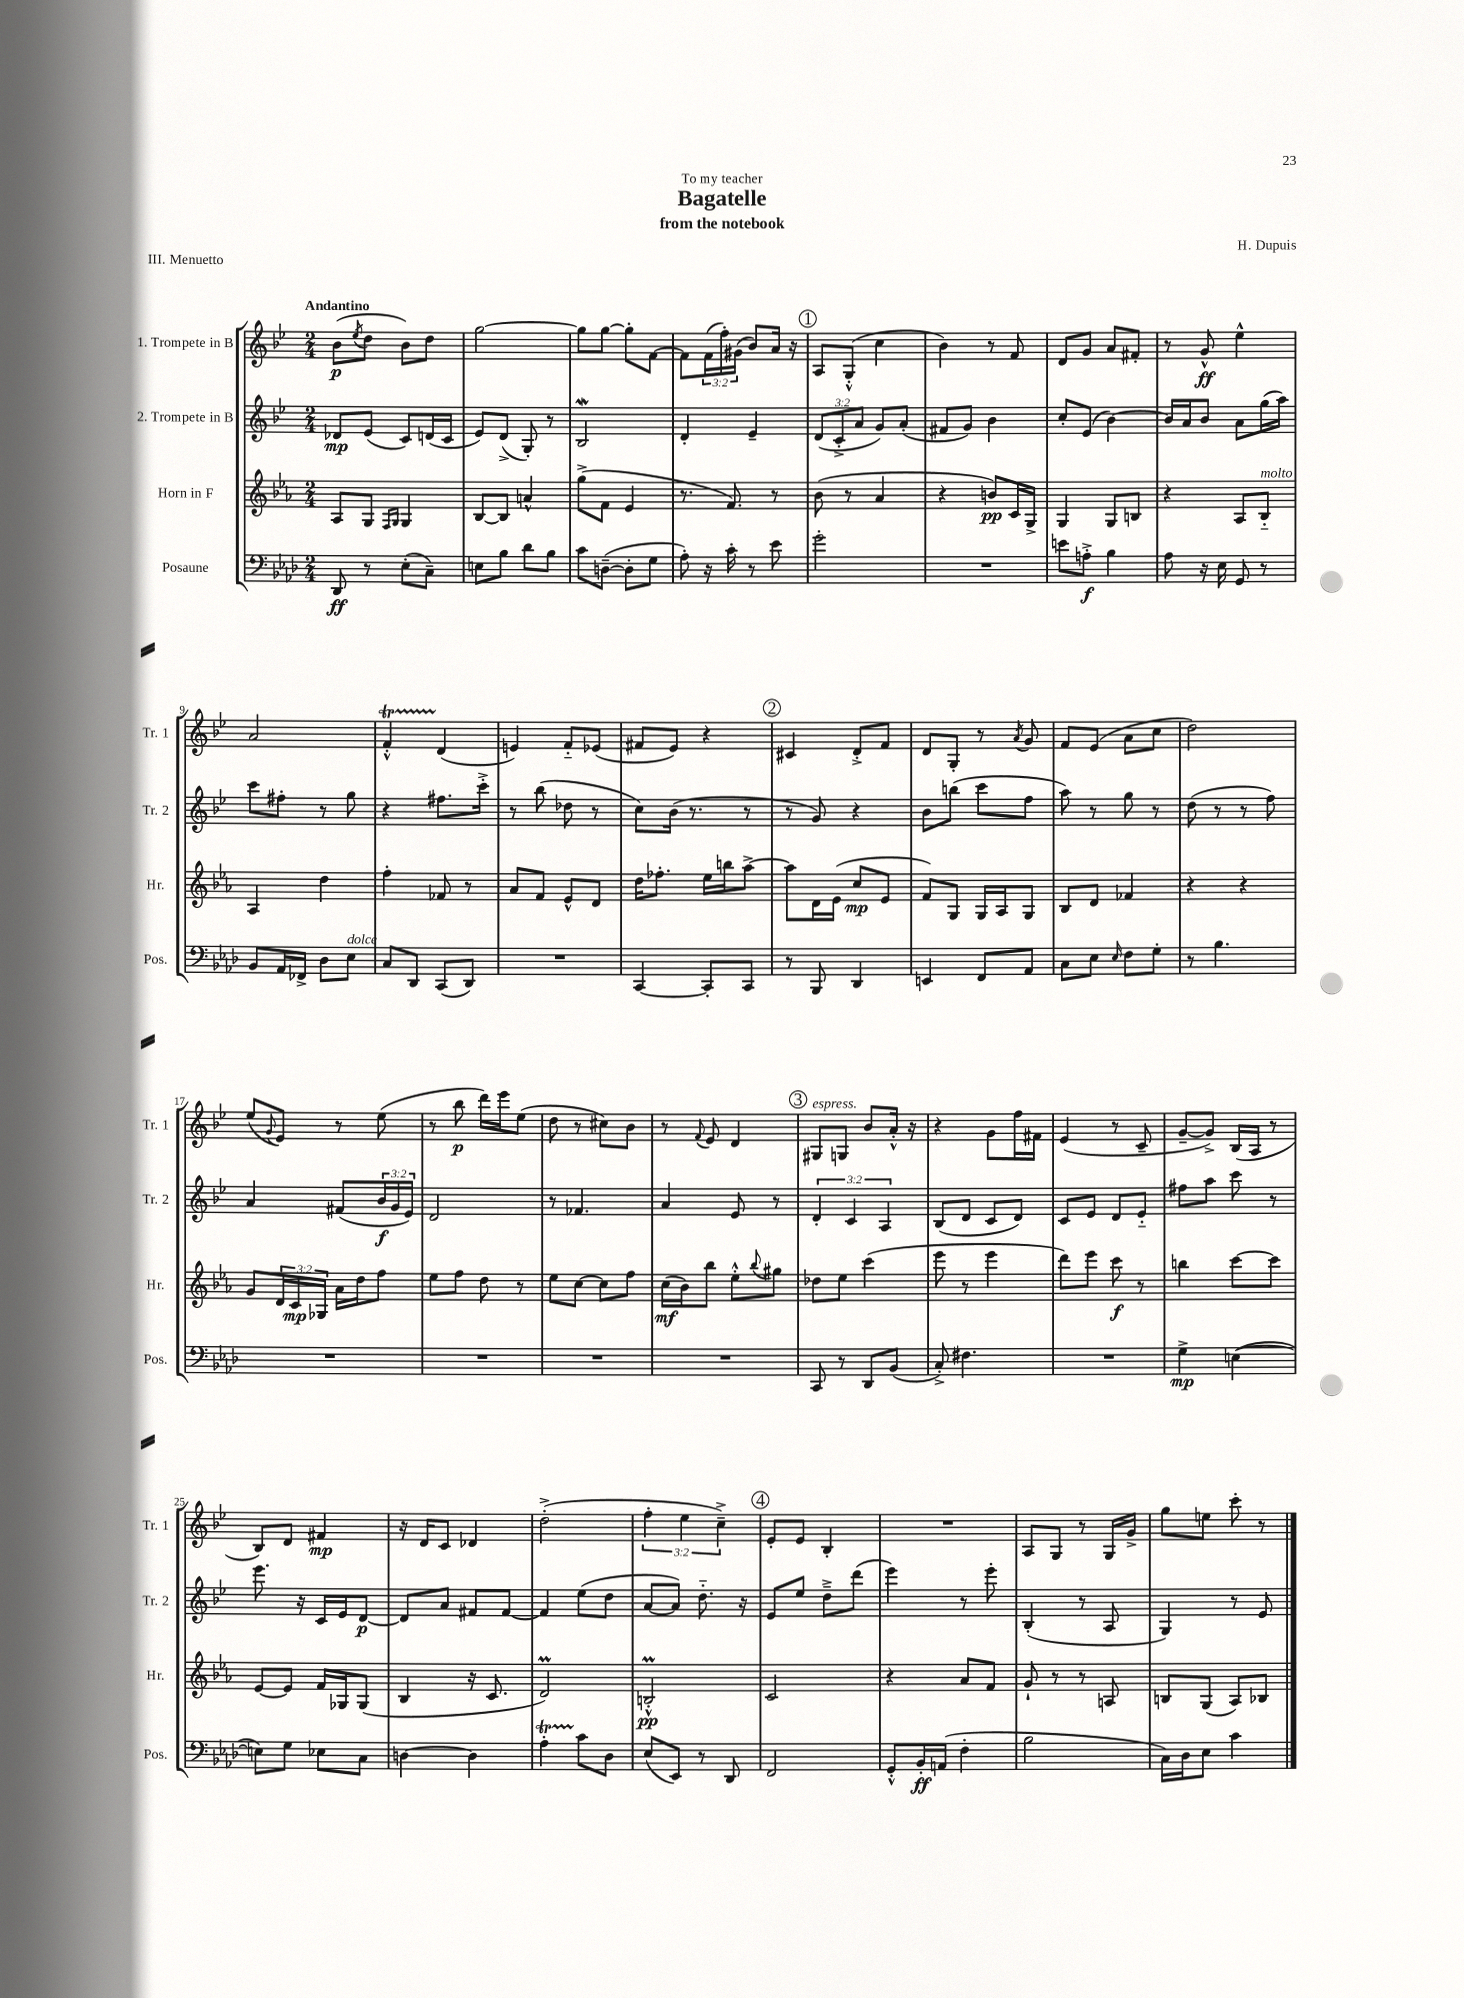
\header { title = "Bagatelle" composer = "H. Dupuis" subtitle = "from the notebook" dedication = "To my teacher" piece = "III. Menuetto" }
<<
\new StaffGroup <<
\new Staff = "s0" \with { instrumentName = "1. Trompete in B" shortInstrumentName = "Tr. 1" } {
    \clef treble \key bes \major \numericTimeSignature \time 2/4 \override Staff.TupletNumber.text = #tuplet-number::calc-fraction-text \tempo "Andantino"
    bes'8\p( \acciaccatura { ees''8 } d''8 bes'8) d''8 |
    g''2~ |
    g''8 g''8~ g''8-. f'8~ |
    f'8 \tuplet 3/2 { f'16( f''16-.) gis'16( } bes'8) a'16 r16 |
    \mark \markup { \circle "1" } a8 g8-.-^( c''4 |
    bes'4) r8 f'8 |
    d'8 g'8 a'8 fis'8-. |
    r8 g'8-^\ff ees''4-^ |
    a'2 |
    f'4-.-^\startTrillSpan d'4\stopTrillSpan( |
    e'4) f'8-_ ees'8( |
    fis'8 ees'8) r4 |
    \mark \markup { \circle "2" } cis'4 d'8-.-> f'8 |
    d'8 g8-. r8 \acciaccatura { a'8 } g'8 |
    f'8 ees'8( a'8 c''8 |
    d''2) |
    ees''8( \appoggiatura { g'8 } ees'8) r8 ees''8( |
    r8 bes''8\p d'''16) ees'''16 ees''8( |
    d''8 r8 cis''8) bes'8 |
    r8 \appoggiatura { f'8 } ees'8 d'4 |
    \mark \markup { \circle "3" } gis8^\markup { \italic "espress." } g8 bes'8 a'16-.-^ r16 |
    r4 g'8 f''16 fis'16 |
    ees'4( r8 c'8-- |
    g'8~-- g'8->) bes16( a16 r8 |
    bes8) d'8 fis'4\mp |
    r16 d'16 c'8 des'4 |
    d''2-.->( |
    \tuplet 3/2 { f''4-. ees''4 c''4--->) } |
    \mark \markup { \circle "4" } ees'8-. ees'8 bes4-. |
    R2 |
    a8 g8 r8 g16 g'16-> |
    g''8 e''8 c'''8-. r8 \bar "|." |
}
\new Staff = "s1" \with { instrumentName = "2. Trompete in B" shortInstrumentName = "Tr. 2" } {
    \clef treble \key bes \major \numericTimeSignature \time 2/4 \override Staff.TupletNumber.text = #tuplet-number::calc-fraction-text
    des'8\mp ees'8( c'8) d'16( c'16 |
    ees'8) d'8->( g8-.) r8 |
    bes2\mordent |
    d'4-. ees'4-- |
    \mark \markup { \circle "1" } \tuplet 3/2 { d'8( c'8-.-> a'8 } g'8) a'8-.( |
    fis'8 g'8) bes'4 |
    c''8-. ees'8( bes'4~) |
    bes'16 a'16 bes'8 a'8 g''16( a''16) |
    c'''8 fis''8-. r8 g''8 |
    r4 fis''8. c'''16-.-> |
    r8 bes''8( des''8 r8 |
    c''8) bes'16( r8. r8 |
    \mark \markup { \circle "2" } r8 g'8) r4 |
    bes'8 b''8( c'''8 f''8 |
    a''8) r8 g''8 r8 |
    d''8( r8 r8 f''8) |
    a'4 fis'8( \tuplet 3/2 { bes'16\f g'16 ees'16) } |
    d'2 |
    r8 fes'4. |
    a'4 ees'8 r8 |
    \mark \markup { \circle "3" } \tuplet 3/2 { d'4-. c'4 a4 } |
    bes8( d'8 c'8 d'8) |
    c'8 ees'8 d'8 ees'8-_ |
    fis''8 a''8 c'''8 r8 |
    ees'''8. r16 c'16 ees'16 d'8~\p |
    d'8 a'8 fis'8 fis'8~ |
    fis'4 ees''8( d''8 |
    a'8~ a'8) d''8.-_ r16 |
    \mark \markup { \circle "4" } ees'8 ees''8 d''8---> d'''8( |
    ees'''4) r8 ees'''8-. |
    bes4-.( r8 a8 |
    g4) r8 ees'8 \bar "|." |
}
\new Staff = "s2" \with { instrumentName = "Horn in F" shortInstrumentName = "Hr." } {
    \clef treble \key ees \major \numericTimeSignature \time 2/4 \override Staff.TupletNumber.text = #tuplet-number::calc-fraction-text
    aes8 g8 \grace { f16 g16 } g4 |
    bes8~ bes8 a'4-^ |
    g''8->( f'8 ees'4 |
    r8. f'8.) r8 |
    \mark \markup { \circle "1" } bes'8( r8 aes'4 |
    r4 b'8\pp) c'16 g16-> |
    g4 g8 b8 |
    r4 aes8 bes8-_^\markup { \italic "molto" } |
    aes4 d''4 |
    f''4-. fes'8 r8 |
    aes'8 f'8 ees'8-^ d'8 |
    d''16 fes''8.-. ees''16 b''16 aes''8~-> |
    \mark \markup { \circle "2" } aes''8 d'16 ees'16( c''8\mp ees'8 |
    f'8) g8 g16 aes16 g8 |
    bes8 d'8 fes'4 |
    r4 r4 |
    g'8 \tuplet 3/2 { d'16 c'16\mp ges16 } aes'16 d''16 f''8 |
    ees''8 f''8 d''8 r8 |
    ees''8 c''8~ c''8 f''8 |
    c''16\mf( bes'16) bes''8 ees''8-.-^ \appoggiatura { bes''8 } gis''8 |
    \mark \markup { \circle "3" } des''8 ees''8 c'''4( |
    ees'''8 r8 ees'''4 |
    d'''8) ees'''8 c'''8\f r8 |
    b''4 c'''8~ c'''8 |
    ees'8~ ees'8 f'16 ges16 ges8( |
    bes4 r16 c'8. |
    d'2\prall) |
    b2-.-^\prall\pp |
    \mark \markup { \circle "4" } c'2 |
    r4 aes'8 f'8 |
    g'8-! r8 r8 a8 |
    b8 g8( aes8) bes8 \bar "|." |
}
\new Staff = "s3" \with { instrumentName = "Posaune" shortInstrumentName = "Pos." } {
    \clef bass \key aes \major \numericTimeSignature \time 2/4
    des,8\ff r8 ees8-.( c8--) |
    e8 bes8 des'8 bes8 |
    c'8 d8~--( d8-. g8 |
    aes8-.) r16 c'16-. r8 ees'8 |
    \mark \markup { \circle "1" } g'2-. |
    R2 |
    e'8 a8-.->\f bes4 |
    aes8 r16 ees16 g,8 r8 |
    bes,8 aes,16 fes,16-> des8 ees8^\markup { \italic "dolce" } |
    c8 des,8 c,8( des,8) |
    R2 |
    c,4~ c,8-. c,8 |
    \mark \markup { \circle "2" } r8 bes,,8 des,4 |
    e,4 f,8 aes,8 |
    c8 ees8 \grace { ees16 } f8 g8-. |
    r8 bes4. |
    R2 |
    R2 |
    R2 |
    R2 |
    \mark \markup { \circle "3" } c,8 r8 des,8 bes,8( |
    c8-.->) fis4. |
    R2 |
    g4->\mp e4~( |
    e8) g8 ees8 c8 |
    d4~ d4 |
    aes4-.\startTrillSpan c'8\stopTrillSpan des8 |
    ees8( ees,8) r8 des,8 |
    \mark \markup { \circle "4" } f,2 |
    g,8-.-^ bes,16-.\ff a,16( f4-. |
    bes2 |
    c16) des16 ees8 c'4 \bar "|." |
}
>>
>>
